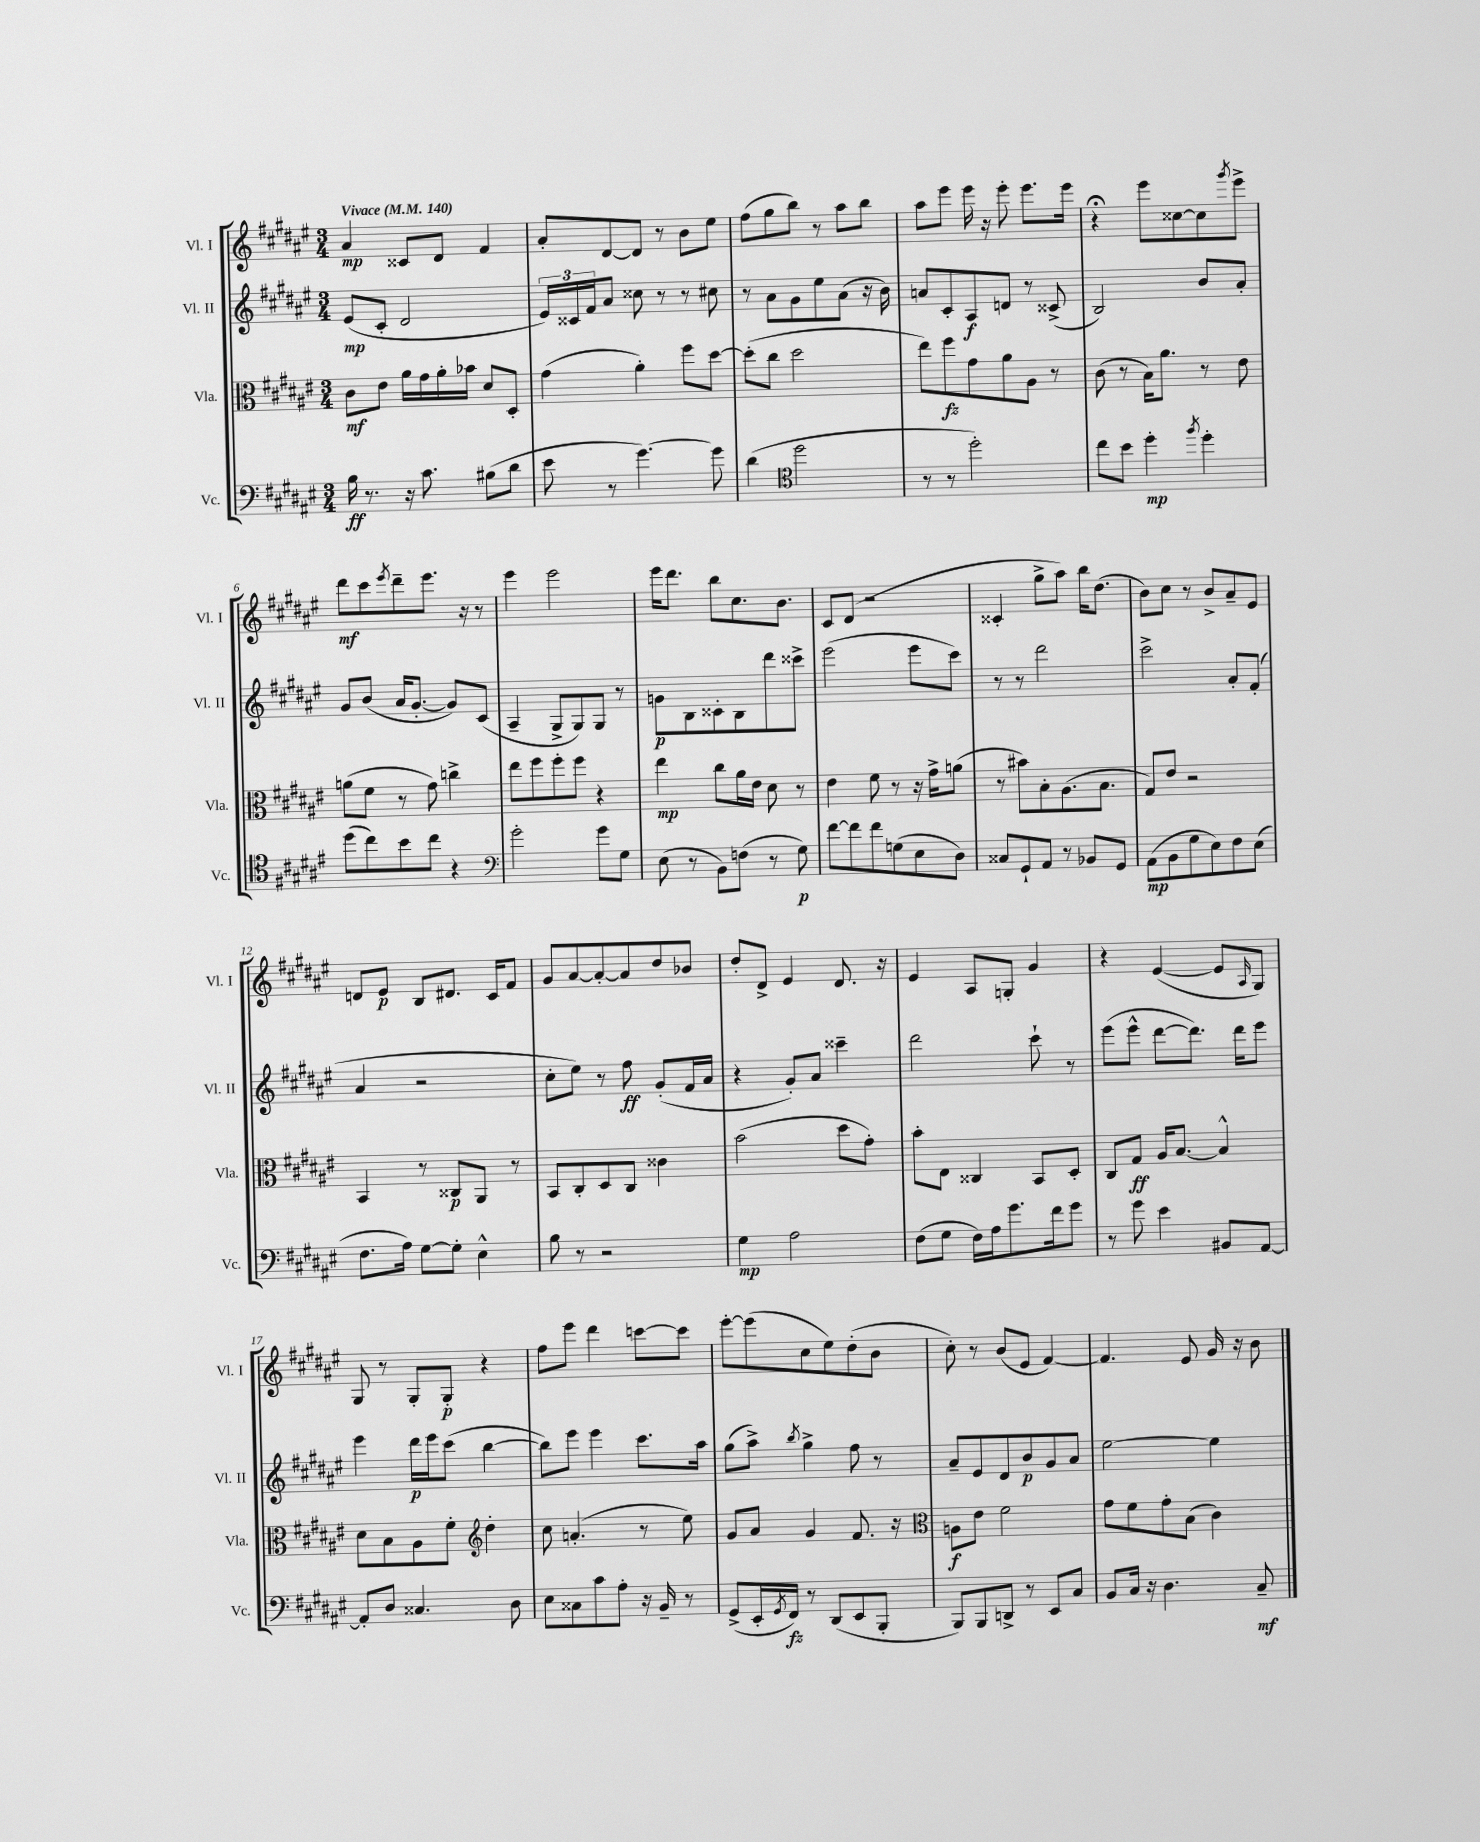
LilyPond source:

<<
\new StaffGroup <<
\new Staff = "s0" \with { instrumentName = "Vl. I" shortInstrumentName = "Vl. I" } {
    \clef treble \key fis \major \numericTimeSignature \time 3/4 \tempo "Vivace" 4 = 140
    ais'4\mp cisis'8 dis'8 fis'4 |
    ais'8-. dis'8~ dis'8 r8 b'8 eis''8 |
    fis''8( gis''8 b''8) r8 ais''8 b''8 |
    ais''8 eis'''8 eis'''16 r16 eis'''8-. eis'''8. eis'''16 |
    r4\fermata eis'''8 cisis''8~ cisis''8 \acciaccatura { gis'''8 } eis'''8-> |
    dis'''8\mf cis'''8 \acciaccatura { eis'''8 } dis'''8-- eis'''8. r16 r8 |
    eis'''4 eis'''2 |
    eis'''16 dis'''8. b''8 cis''8. b'8. |
    cis'8 dis'8( r2 |
    cisis'4-. gis''8-> ais''8) b''16 dis''8.( |
    b'8) cis''8 r8 b'8-> ais'8-- eis'8 |
    d'8 eis'8\p b8 dis'8. cis'16 fis'8 |
    gis'8 ais'8~ ais'8~-. ais'8 dis''8 bes'8 |
    dis''8-. dis'8-> eis'4 dis'8. r16 |
    eis'4 ais8 g8-. gis'4 |
    r4 eis'4~( eis'8 \grace { ais16 } gis8) |
    gis8 r8 gis8-. gis8-.\p r4 |
    fis''8 eis'''8 dis'''4 c'''8~ c'''8 |
    eis'''8~-. eis'''8( cis''8 eis''8) dis''8-.( b'8 |
    cis''8-.) r8 b'8( eis'8 fis'4~) |
    fis'4. eis'8 gis'16 r16 b'8 \bar "|." |
}
\new Staff = "s1" \with { instrumentName = "Vl. II" shortInstrumentName = "Vl. II" } {
    \clef treble \key fis \major \numericTimeSignature \time 3/4
    eis'8\mp( cis'8-. dis'2 |
    \tuplet 3/2 { eis'16) cisis'16 fis'16 } ais'8 cisis''8 r8 r8 cis''8 |
    r8 ais'8 gis'8 eis''8 ais'8( r16 b'16) |
    a'8 cis'8-. ais8\f d'8 r8 cisis'8->( |
    b2) b'8 ais'8-. |
    gis'8 b'8( ais'16 gis'8.~-. gis'8) cis'8( |
    ais4-- gis8-> gis8) gis8 r8 |
    g'8\p b8 cisis'8-. b8 dis'''8 cisis'''8-> |
    eis'''2( eis'''8 cis'''8) |
    r8 r8 dis'''2 |
    cis'''2-> ais'8-. fis'8-.( |
    ais'4 r2 |
    cis''8-. eis''8) r8 fis''8\ff gis'8-.( fis'16 ais'16 |
    r4 gis'8-.) ais'8 cisis'''4-- |
    dis'''2 cis'''8-! r8 |
    eis'''8( eis'''8-^ dis'''8~ dis'''8.) dis'''16 eis'''8 |
    eis'''4 dis'''16\p eis'''16 cis'''8( b''4~ |
    b''8) eis'''8 eis'''4 cis'''8. ais''16 |
    gis''8( ais''8->) \acciaccatura { b''8 } gis''4-> fis''8 r8 |
    ais'8-- eis'8 dis'8 b'8\p gis'8 ais'8 |
    eis''2~ eis''4 \bar "|." |
}
\new Staff = "s2" \with { instrumentName = "Vla." shortInstrumentName = "Vla." } {
    \clef alto \key fis \major \numericTimeSignature \time 3/4
    cis'8\mf eis'8 ais'16 gis'16 ais'16-. bes'16 dis'8 dis8-. |
    gis'4( ais'4-.) fis''8 dis''8~ |
    dis''8-.( cis''8 dis''2 |
    eis''8) fis''8\fz gis'8 ais'8 ais8 r8 |
    cis'8( r8 b16) ais'8. r8 eis'8 |
    a'8( fis'8 r8 gis'8) c''4-> |
    eis''8 fis''8 fis''8-. fis''8 r4 |
    eis''4\mp cis''8 ais'16 eis'16 dis'8 r8 |
    eis'4 fis'8 r8 r16 gis'16-> a'8( |
    r8 bis'8) b8-. ais8.( b8. |
    gis8) eis'8 r2 |
    b,4 r8 cisis8\p ais,8 r8 |
    b,8 cis8-. dis8 cis8 cisis'4 |
    b'2( dis''8 gis'8-.) |
    b'8-. eis8 cisis4 b,8 dis8-. |
    cis8 gis8\ff ais16 b8.~ b4-^ |
    dis'8 b8 ais8 fis'8-. \clef treble dis''4-. |
    cis''8 a'4.-.( r8 eis''8) |
    gis'8 ais'8 gis'4 fis'8. r16 |
    \clef alto a8\f eis'8 fis'2 |
    gis'8 fis'8 gis'8-. b8( cis'4) \bar "|." |
}
\new Staff = "s3" \with { instrumentName = "Vc." shortInstrumentName = "Vc." } {
    \clef bass \key fis \major \numericTimeSignature \time 3/4
    b16\ff r8. r16 cis'8. bis8( dis'8 |
    eis'8 r8 gis'4.~) gis'8 |
    dis'4( \clef tenor dis''2 |
    r8 r8 dis''2-.) |
    cis''8 b'8 dis''4-.\mp \acciaccatura { fis''8 } dis''4-. |
    dis''8( cis''8) b'8 cis''8 r4 |
    \clef bass gis'2-. gis'8 gis8 |
    eis8( r8 b,8) f8( r8 gis8\p) |
    fis'8~ fis'8 fis'8 g8( eis8 dis8) |
    cisis8 gis,8-! ais,8 r8 bes,8 gis,8 |
    ais,8\mp( b,8 gis8 eis8) fis8 eis8( |
    fis8. ais16) gis8~ gis8-. eis4-^ |
    b8 r8 r2 |
    gis4\mp ais2 |
    fis8( gis8 fis16) ais16 gis'8. fis'16 gis'8 |
    r8 gis'8 eis'4 bis,8 ais,8~ |
    ais,8-. dis8 cisis4. dis8 |
    eis8 cisis8 cis'8 ais8-. r16 b,16-- r8 |
    gis,8->( eis,16-. \acciaccatura { gis,8 } fis,16\fz) r8 dis,8( eis,8 b,,8-. |
    b,,8) b,,8 d,8-> r8 eis,8 cis8 |
    b,8 cis16 r16 dis4. cis8--\mf \bar "|." |
}
>>
>>
